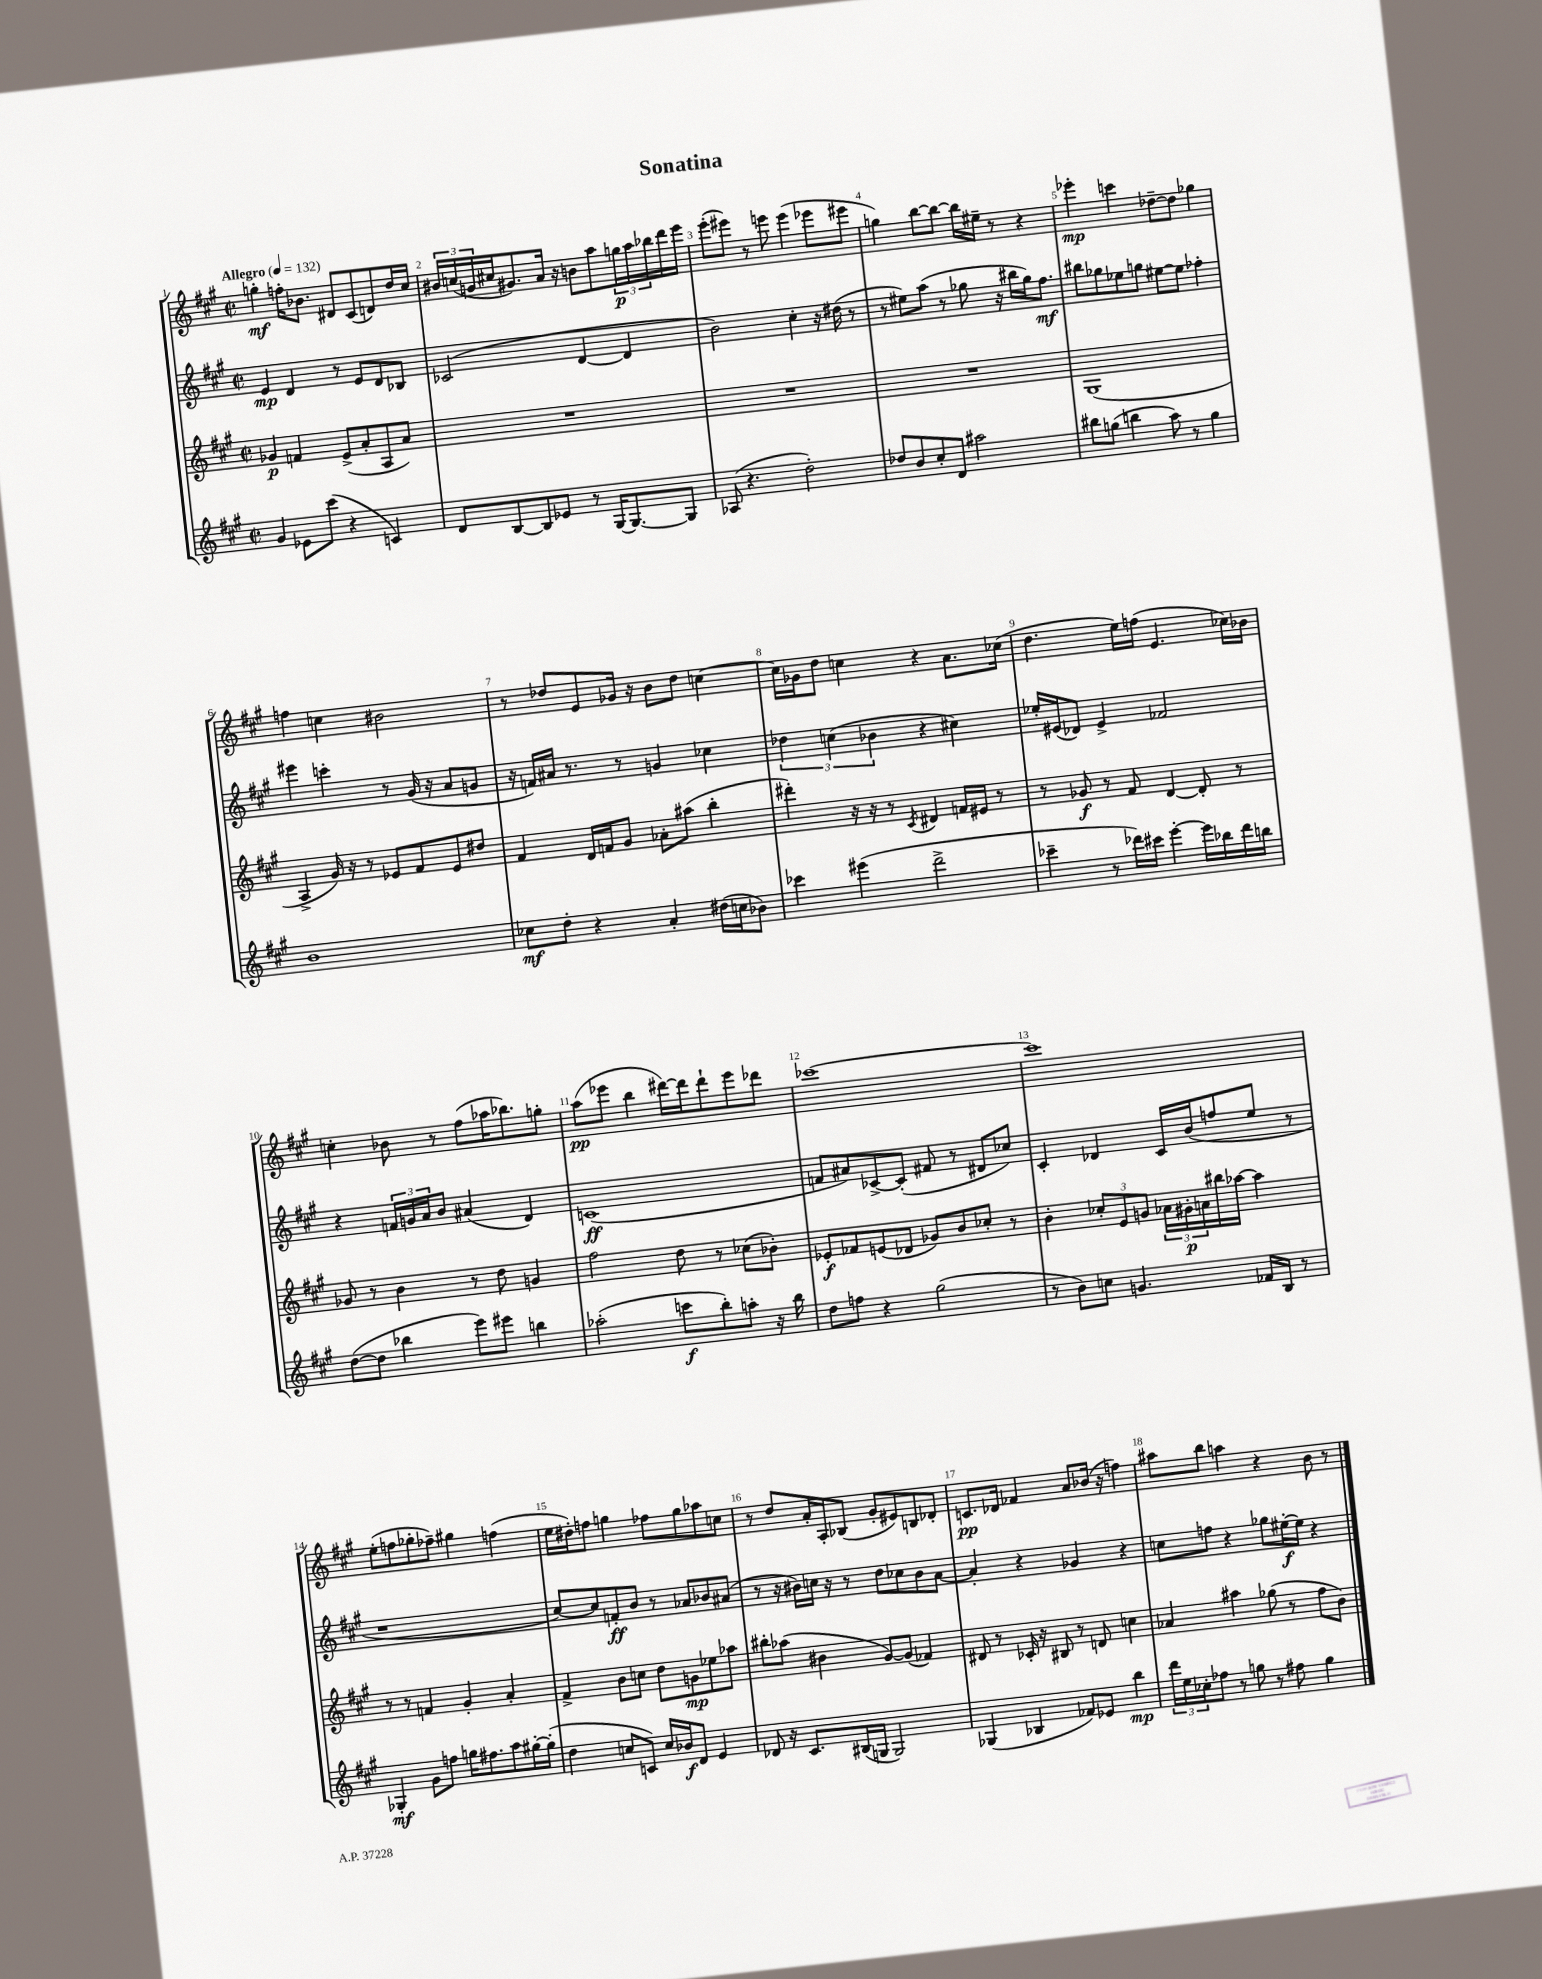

**kern	**kern	**kern	**kern
*staff4	*staff3	*staff2	*staff1
*clefG2	*clefG2	*clefG2	*clefG2
*k[f#c#g#]	*k[f#c#g#]	*k[f#c#g#]	*k[f#c#g#]
*M2/2	*M2/2	*M2/2	*M2/2
*met(c|)	*met(c|)	*met(c|)	*met(c|)
*MM132	*MM132	*MM132	*MM132
4g#	4g-	4e	4gg'
8e-	4f	4d	16ff'
.	.	.	8.b-
(8ccc#	.	.	.
4r	(8e^	8r	8d#
.	8a'	8e	(8c#
4c)	8A	8d	8d)
.	8a)	8B-	16dd
.	.	.	16cc#
=	=	=	=
8d	1r	(2c-	24b#
.	.	.	(24cc
.	.	.	24g
[8B	.	.	16cc#
.	.	.	8.g#)
8B]	.	.	.
8e-	.	.	16a
.	.	.	16r
8r	.	[4d	8b
[16G#	.	.	8aa
8.G#_	.	.	.
.	.	4d]	24gg
.	.	.	24aa
.	.	.	24bb-
8G#]	.	.	16ddd
.	.	.	16eee
=	=	=	=
(8A-	1r	2b)	(8eee'
4.r	.	.	8eee#)
.	.	.	8r
.	.	.	8eee
2dd')	.	4cc#'	(4eee
.	.	16r	8eee-
.	.	(16dd#	.
.	.	8r	8eee#
=	=	=	=
8dd-	1r	8r	4gg)
8b	.	8ee#)	.
8cc#'	.	(8aa	[8bb
8d	.	8r	8bb_
2aa#	.	8gg-	16bb]
.	.	.	16ee#~
.	.	16r	8r
.	.	16bb#	.
.	.	16gg-)	4r
.	.	8.ff#	.
=	=	=	=
8bb#	(1G#	8bb#	4eee-'
(8gg	.	8gg-	.
4bb	.	8ee-	4ccc
.	.	8gg	.
8aa)	.	[8ee#	[8dd-~
8r	.	8ee#]	8dd-]
4gg	.	4ff-'	4gg-
=	=	=	=
1b	4A^	4eee#	4ff
.	16g#)	4ccc'	4cc
.	16r	.	.
.	8r	.	.
.	8e-	8r	2b#
.	8f#	(16g#	.
.	.	16r	.
.	8e-	8a	.
.	8dd#	8g	.
=	=	=	=
8cc-	4f#	16r	8r
.	.	16f)	.
8dd'	.	16a#	8dd-
.	.	8.r	.
4r	16d	.	8e
.	16f	.	.
.	8g#	8r	16g-
.	.	.	16r
4a'	8a-'	4g	8b
.	(8aa#	.	8dd-
(16dd#	4bb'	4cc-	[4cc
16cc	.	.	.
8b-)	.	.	.
=	=	=	=
4ccc-	4ddd#')	6dd-	16cc]
.	.	.	16g-
.	.	.	8dd
.	.	(6cc	.
(4eee#	16r	.	4cc
.	16r	.	.
.	.	6b-	.
.	8r	.	.
.	8qc#	.	.
2ddd^	4d#	4r	4r
.	16f	4cc#)	8.a
.	16e#	.	.
.	8r	.	.
.	.	.	(16cc-
=	=	=	=
4ccc-~	8r	16ee-'	4.dd
.	.	(16e#	.
.	8g-	8d-)	.
8r	8r	4e#^	.
16ddd-)	8f#	.	16ee)
16ccc#	.	.	(16ff
[4eee'	[4d	2f-	4.e
16eee]	8d']	.	.
16bb-	.	.	.
16ddd-	8r	.	16cc-)
16bb	.	.	16b-
=	=	=	=
([8dd	8g-	4r	4cc'
8dd]	8r	.	.
4bb-	4b	24f	8b-
.	.	24g	.
.	.	24a	.
.	.	8b	8r
8eee)	8r	(4a#	(8ff#
8eee#	8dd	.	16aa-
.	.	.	8.bb-)
4bb	4g	4d)	.
.	.	.	8gg'
=	=	=	=
(2aa-'	2ff#	(1c	(8aa
.	.	.	8eee-
.	.	.	4bb
8ccc	8dd	.	[16ddd#)
.	.	.	16ddd#]
8bb')	8r	.	8ddd#`
8aa'	(8cc-	.	8eee-
16r	8b-')	.	8ddd-
16bb	.	.	.
=	=	=	=
8dd	8e-'	8f	[1ccc-
8ff	8f-	8a#)	.
4r	(8e	[8c-^	.
.	8d-	(8c-']	.
(2gg#	8g-)	8f#	.
.	8b	8r	.
.	8cc-'	8d#	.
.	8r	8cc-)	.
=	=	=	=
8r	4b'	4c#'	1ccc-]
8b)	.	.	.
8cc	12cc-'	4d-	.
.	12e	.	.
4.g	.	.	.
.	12g	.	.
.	24a-	16c#	.
.	24g#'	.	.
.	.	(16b	.
.	24a	.	.
.	16bb#	8ff	.
.	[16aa-	.	.
16f-	4aa-]	8ee	.
16B	.	.	.
8r	.	8r	.
=	=	=	=
4G-'	8r	1r	(8ee'
.	8r	.	8ff
8g#	4f	.	8gg-'
8ff	.	.	8ff-~)
16gg	4g#'	.	4gg#
8.ff#	.	.	.
8aa	4a'	.	(4ff
[16gg#'	.	.	.
(16gg#']	.	.	.
=	=	=	=
4dd	4f#^	[8cc#)	16ee
.	.	.	16dd#')
.	.	8cc#]	8ff
8cc	8b	8f'	4gg
8c)	8cc	8b	.
16cc	8dd	8r	8ff-
16b-	.	.	.
8d	8g	8a-	8gg
4e	8ee-	8b-	8aa-
.	8aa-	(8a#	8cc
=	=	=	=
8d-	8bb#'	8r	8r
16r	(8aa-	16r	8dd
8.c#	.	16b#)	.
.	4b#	16cc	16a'
.	.	16r	16A'
(16B#	.	8r	(8B-
16G	.	.	.
2G)	[8g#)	8dd	8g#'
.	(8g#]	8cc-	8e#)
.	4f-)	8b#	8B
.	.	[8a	8d-'
=	=	=	=
(4G-	8d#	4a']	8.c
.	8r	.	.
.	.	.	16d-
4B-	16c-'	4r	4f-
.	16r	.	.
.	8B#	.	.
8f-)	8r	4g-	8a
8e-	8d	.	(16b-
.	.	.	16r
4bb	4cc	4r	4ff)
=	=	=	=
24ddd	4a-	8cc	8aa#
24ee	.	.	.
24cc-'	.	.	.
8ff-	.	8ff	8bb
8r	4aa#	4r	4aa
8gg	.	.	.
8r	(8gg-	8gg-	4r
8ff#	8r	[16ee#'	.
.	.	16ee#]	.
4gg	8ff#	4r	8b
.	8b)	.	8r
==	==	==	==
*-	*-	*-	*-
